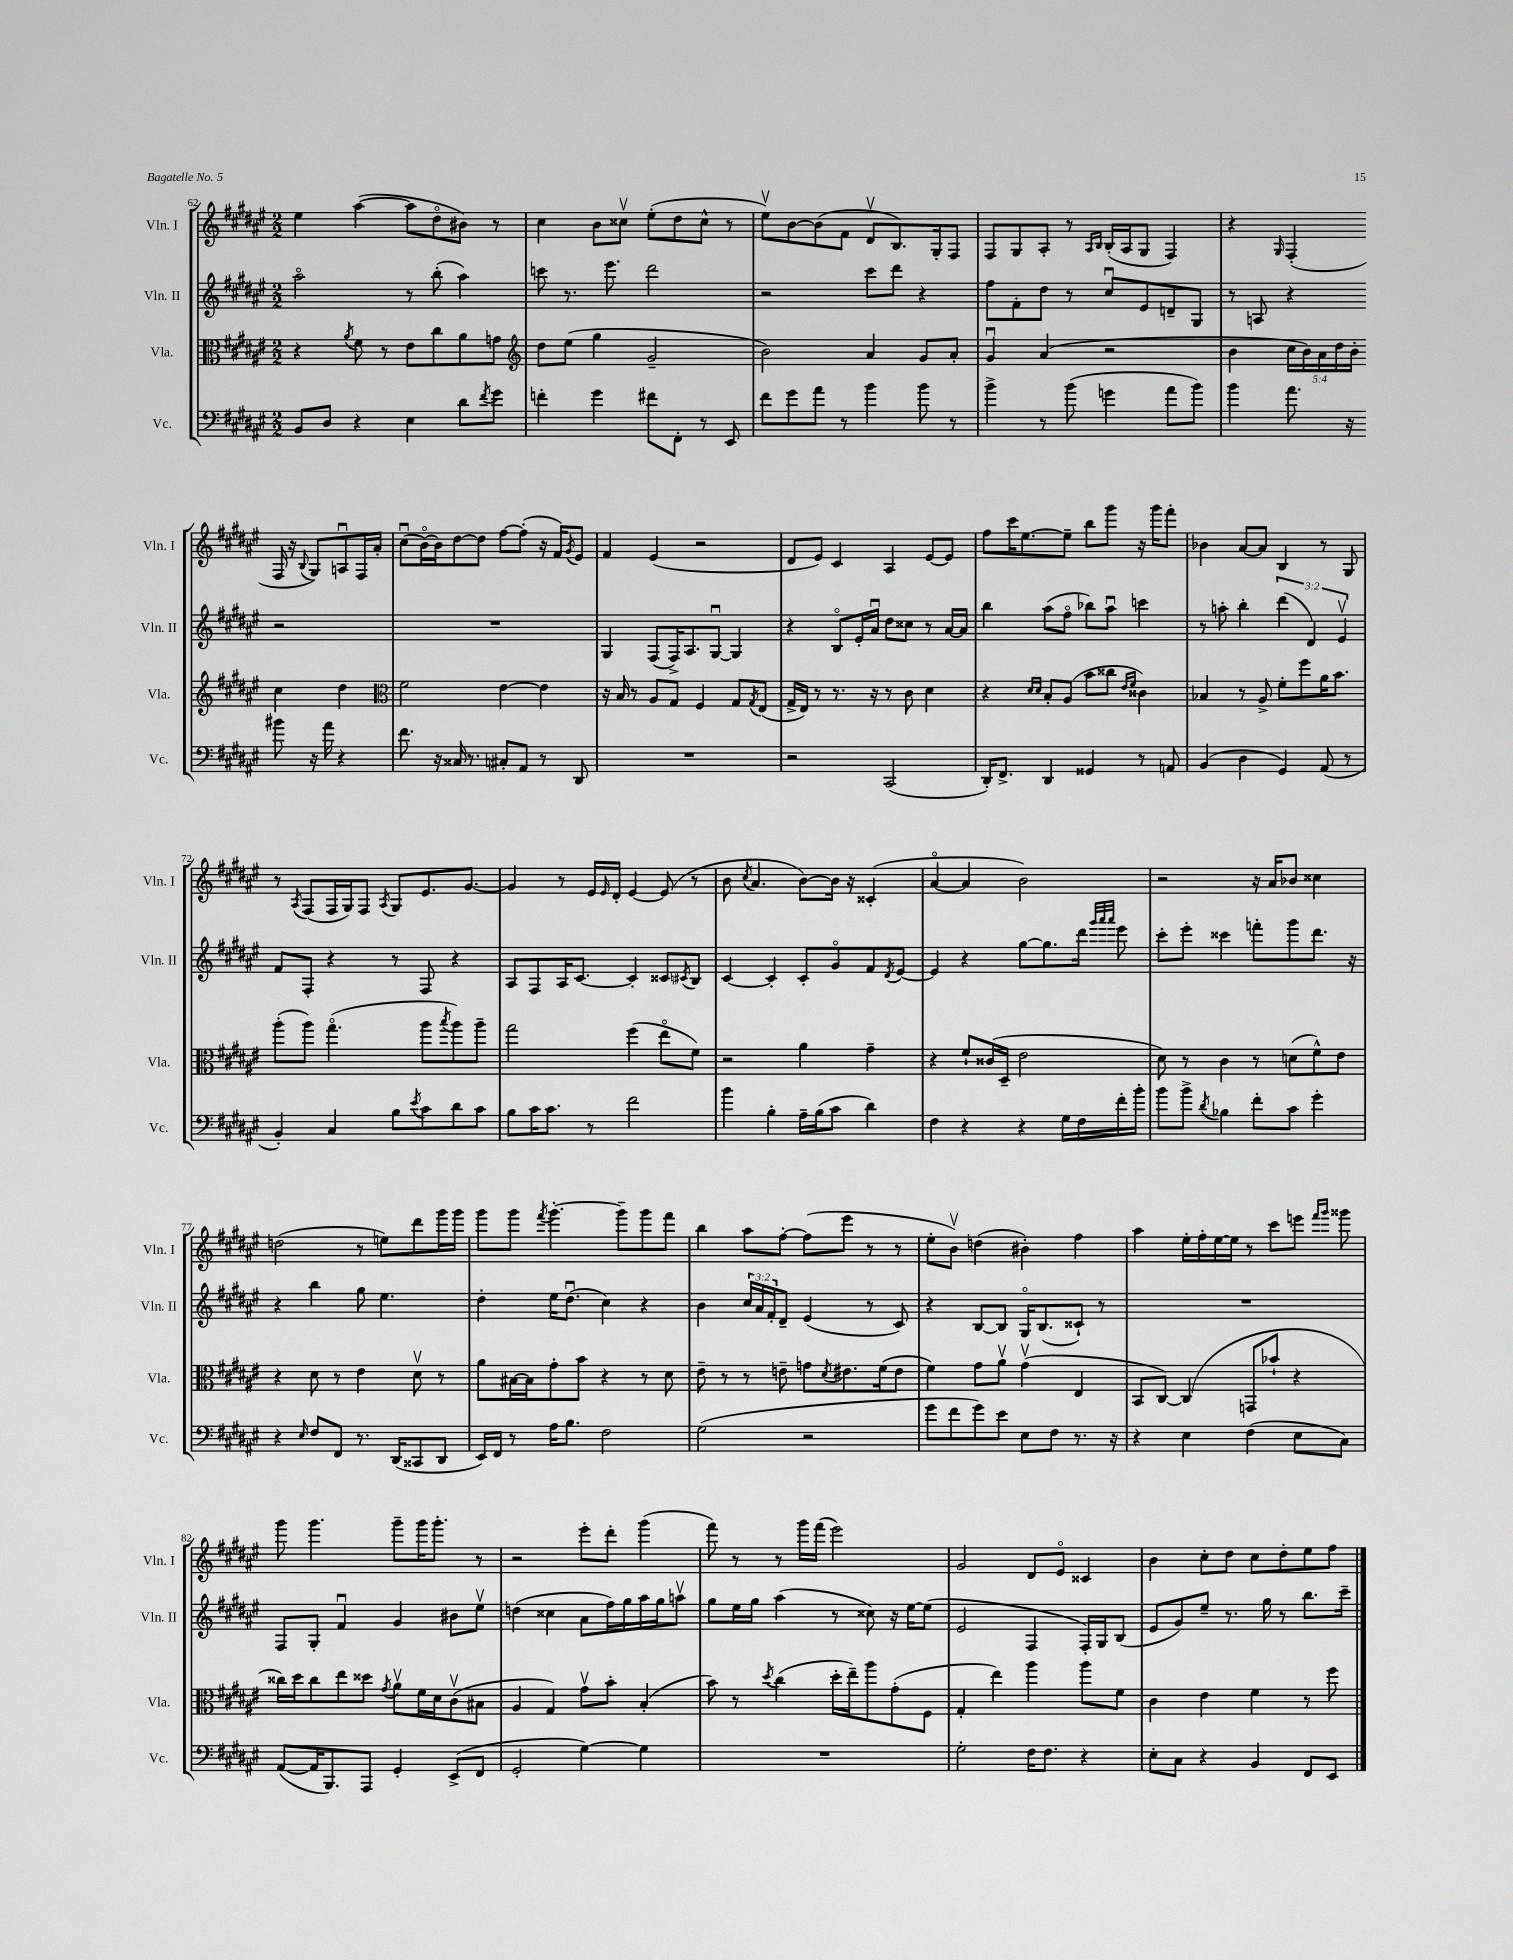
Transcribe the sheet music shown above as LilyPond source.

<<
\new StaffGroup <<
\new Staff = "s0" \with { instrumentName = "Vln. I" shortInstrumentName = "Vln. I" } {
    \clef treble \key fis \major \numericTimeSignature \time 2/2
    eis''4 ais''4~( ais''8 dis''8\flageolet bis'8) r8 |
    cis''4 b'8 cisis''8\upbow eis''8-.( dis''8 cisis''8-^ r8 |
    eis''8\upbow) b'8~ b'8( fis'8 dis'8\upbow b8.) gis16-. fis8 |
    fis8 gis8 ais8-. r8 \grace { ais16 b16 } b16-.( ais16 gis8 fis4) |
    r4 \grace { gis16 } fis4-.( fis16 r16 \appoggiatura { b8 } gis8) a8\downbow fis16 ais'16-. |
    cis''8\downbow( b'16~\flageolet) b'16 dis''8~ dis''8 fis''8~ fis''8-.( r16 fis'16) \acciaccatura { gis'8 } eis'8 |
    fis'4 eis'4( r2 |
    dis'8 eis'8) cis'4 ais4 eis'8~ eis'8 |
    fis''8 cis'''16 eis''8.~ eis''8-- b''8 gis'''8 r16 gis'''16 fis'''8-. |
    bes'4 ais'8~ ais'8 b4 r8 gis8 |
    r8 \acciaccatura { ais8 } fis8( fis16 gis16) fis8 \acciaccatura { ais8 } gis8 eis'8. gis'8.~ |
    gis'4 r8 eis'16 \grace { eis'16 } dis'16-. eis'4~ eis'8( r8 |
    b'8 \acciaccatura { cis''8 } ais'4. b'8~) b'16 r16 cisis'4-.( |
    ais'4~\flageolet ais'4 b'2) |
    r2 r16 ais'16 bes'8 cisis''4 |
    d''2( r8 e''8) dis'''8 gis'''16 gis'''16 |
    gis'''8 gis'''8 \acciaccatura { fis'''8 } gis'''4.~-. gis'''8-- gis'''8 fis'''8 |
    b''4 ais''8 fis''8~-. fis''8( eis'''8 r8 r8 |
    eis''8-. b'8\upbow) d''4( bis'4-.) fis''4 |
    ais''4 eis''16-. fis''16-. eis''16~ eis''16 r8 cis'''8 e'''8 \grace { fis'''16 gis'''16 } gisis'''8 |
    gis'''8 gis'''4. gis'''8-- gis'''16 gis'''8.-. r8 |
    r2 eis'''8-. dis'''8-. gis'''4( |
    fis'''8) r8 r8 gis'''16 fis'''16( eis'''2) |
    gis'2 dis'8 eis'8\flageolet cisis'4 |
    b'4 cis''8-. dis''8 cis''8 dis''8-. eis''8 fis''8 \bar "|." |
}
\new Staff = "s1" \with { instrumentName = "Vln. II" shortInstrumentName = "Vln. II" } {
    \clef treble \key fis \major \numericTimeSignature \time 2/2 \override Staff.TupletNumber.text = #tuplet-number::calc-fraction-text
    ais''2\flageolet r8 b''8-.( ais''4) |
    c'''8 r8. eis'''8. dis'''2 |
    r2 cis'''8 dis'''8 r4 |
    fis''8 fis'8-. dis''8 r8 cis''8\downbow eis'8 d'8-- gis8 |
    r8 a8 r4 r2 |
    R1 |
    gis4 fis8( fis16->) ais8. gis8~\downbow gis4 |
    r4 b8\flageolet eis'16-. ais'16\downbow dis''8 cisis''8 r8 ais'16~ ais'16 |
    b''4 ais''8( fis''8\flageolet bes''8) ais''8\downbow c'''4 |
    r8 a''8-. b''4-. \tuplet 3/2 { dis'''4( dis'4) eis'4\upbow } |
    fis'8 fis8-. r4 r8 fis8 r4 |
    ais8 fis8 ais16 cis'8.~ cis'4-. cisis'8 \acciaccatura { cis'8 } b8 |
    cis'4~ cis'4-. cis'8-. gis'8\flageolet fis'8 \acciaccatura { dis'8 } eis'8~ |
    eis'4 r4 gis''8~ gis''8. dis'''16 \grace { gis'''32 ais'''32 ais'''32 } eis'''8 |
    cis'''8-. eis'''8-. cisis'''4 f'''8-. gis'''8 dis'''8. r16 |
    r4 b''4 gis''8 eis''4. |
    dis''4-. eis''16 dis''8.\downbow( cis''4) r4 |
    b'4 \tuplet 3/2 { cis''16 ais'16 fis'16-. } dis'8-- eis'4( r8 cis'8) |
    r4 b8~ b8 gis16\flageolet b8.( cisis'8-!) r8 |
    R1 |
    fis8 gis8-. fis'4\downbow gis'4 bis'8 eis''8\upbow |
    d''4( cisis''4 ais'8 fis''16) gis''16 ais''16 gis''16 a''8\upbow |
    gis''8 eis''16 gis''16 ais''4( r8 cisis''8) r16 eis''16~ eis''8( |
    eis'2 fis4 fis16-.) gis16 b8( |
    eis'8 gis'8) eis''8-- r8. gis''16 r8 b''8. cis'''16-- \bar "|." |
}
\new Staff = "s2" \with { instrumentName = "Vla." shortInstrumentName = "Vla." } {
    \clef alto \key fis \major \numericTimeSignature \time 2/2 \override Staff.TupletNumber.text = #tuplet-number::calc-fraction-text
    r4 \acciaccatura { ais'8 } fis'8 r8 eis'8 cis''8 ais'8 g'8 |
    \clef treble dis''8 eis''8( gis''4 gis'2-- |
    b'2) ais'4 gis'8 ais'8-. |
    gis'4\downbow ais'4( r2 |
    b'4 \tuplet 5/4 { cis''16 b'16) ais'16 dis''16 b'16-. } cis''4 dis''4 |
    \clef alto fis'2 eis'4~ eis'4 |
    r16 b16 r8 ais8 gis8 fis4 gis8 \acciaccatura { gis8 } eis8( |
    gis16-> eis16) r8 r8. r16 r8 cis'8 dis'4 |
    r4 \grace { dis'16 dis'16 } b8-. ais8( b'8 cisis''8 \grace { eis'16 fis'16 } cisis'4) |
    bes4 r8 ais8-> fis'8-. fis''8 ais'16 b'8. |
    ais''8-.( ais''8) gis''4.\flageolet( ais''8 \acciaccatura { b''8 } ais''8) ais''8-- |
    gis''2 fis''4( eis''8\flageolet fis'8) |
    r2 ais'4 gis'4-- |
    r4 fis'8-! cisis'16( dis16-- eis'2 |
    dis'8) r8 cis'4 r8 d'8( fis'8-^) eis'8 |
    r4 dis'8 r8 eis'4 dis'8\upbow r8 |
    ais'8 bis16~ bis16 gis'8-. b'8 r4 r8 dis'8 |
    eis'8-- r8 r8 e'8-- g'8 \acciaccatura { dis'8 } eis'8. fis'16( eis'8 |
    fis'4) gis'8 ais'8\upbow gis'4\upbow( eis4 |
    b,8 cis8~) cis4( g,8 bes'8-! r4 |
    cisis''16) dis''16 cisis''8 eis''8 disis''8 \acciaccatura { gis'8 } ais'8\upbow fis'16 dis'16 cis'8\upbow( bis8 |
    ais4 gis4) gis'8\upbow b'8-. b4-.( |
    b'8) r8 \acciaccatura { dis''8 } cis''4( dis''16-. eis''16--) ais''8 gis'8-.( fis8 |
    gis4-. eis''4) ais''4 ais''8 fis'8 |
    cis'4 eis'4 fis'4 r8 fis''8 \bar "|." |
}
\new Staff = "s3" \with { instrumentName = "Vc." shortInstrumentName = "Vc." } {
    \clef bass \key fis \major \numericTimeSignature \time 2/2
    b,8 dis8 r4 eis4 dis'8 \acciaccatura { fis'8 } gis'8 |
    f'4-. gis'4 fis'8 fis,8-. r8 eis,8 |
    fis'8 gis'8 ais'8 r8 b'4 b'8 r8 |
    b'4-> r8 b'8( g'4 ais'8 b'8) |
    b'4 ais'8. r16 bis'8 r16 ais'16 r4 |
    fis'8. r16 cisis16 r8. cis8-. ais,8 r8 dis,8 |
    R1 |
    r2 cis,2( |
    dis,16-.) fis,8.-> dis,4 gisis,4 r8 a,8 |
    b,4( dis4 gis,4) ais,8( r8 |
    b,4-.) cis4 b8 \acciaccatura { eis'8 } cis'8 dis'8 cis'8 |
    b8 cis'16 cis'8. r8 fis'2 |
    b'4 b4-. ais16-- b16( cis'8 dis'4) |
    fis4 r4 r4 gis16 fis16 fis'16-. b'16-. |
    b'8 b'8-> \acciaccatura { dis'8 } bes4 fis'8-. cis'8 gis'4-. |
    r4 \grace { eis16 } fis8 fis,8 r8. dis,16( cisis,8 dis,8 |
    eis,16) fis,16 r8 ais16 b8. fis2 |
    gis2( r2 |
    gis'8 fis'8 gis'8) eis'8 eis8 fis8 r8. r16 |
    r4 eis4 fis4( eis8 cis8) |
    ais,8~( ais,16 b,,8.) ais,,8 gis,4-. eis,8->( fis,8 |
    gis,2-. gis4~) gis4 |
    R1 |
    gis2-. fis16 fis8. r4 |
    eis8-. cis8 r4 b,4 fis,8 eis,8 \bar "|." |
}
>>
>>
\layout { \context { \Score currentBarNumber = #62 } }
